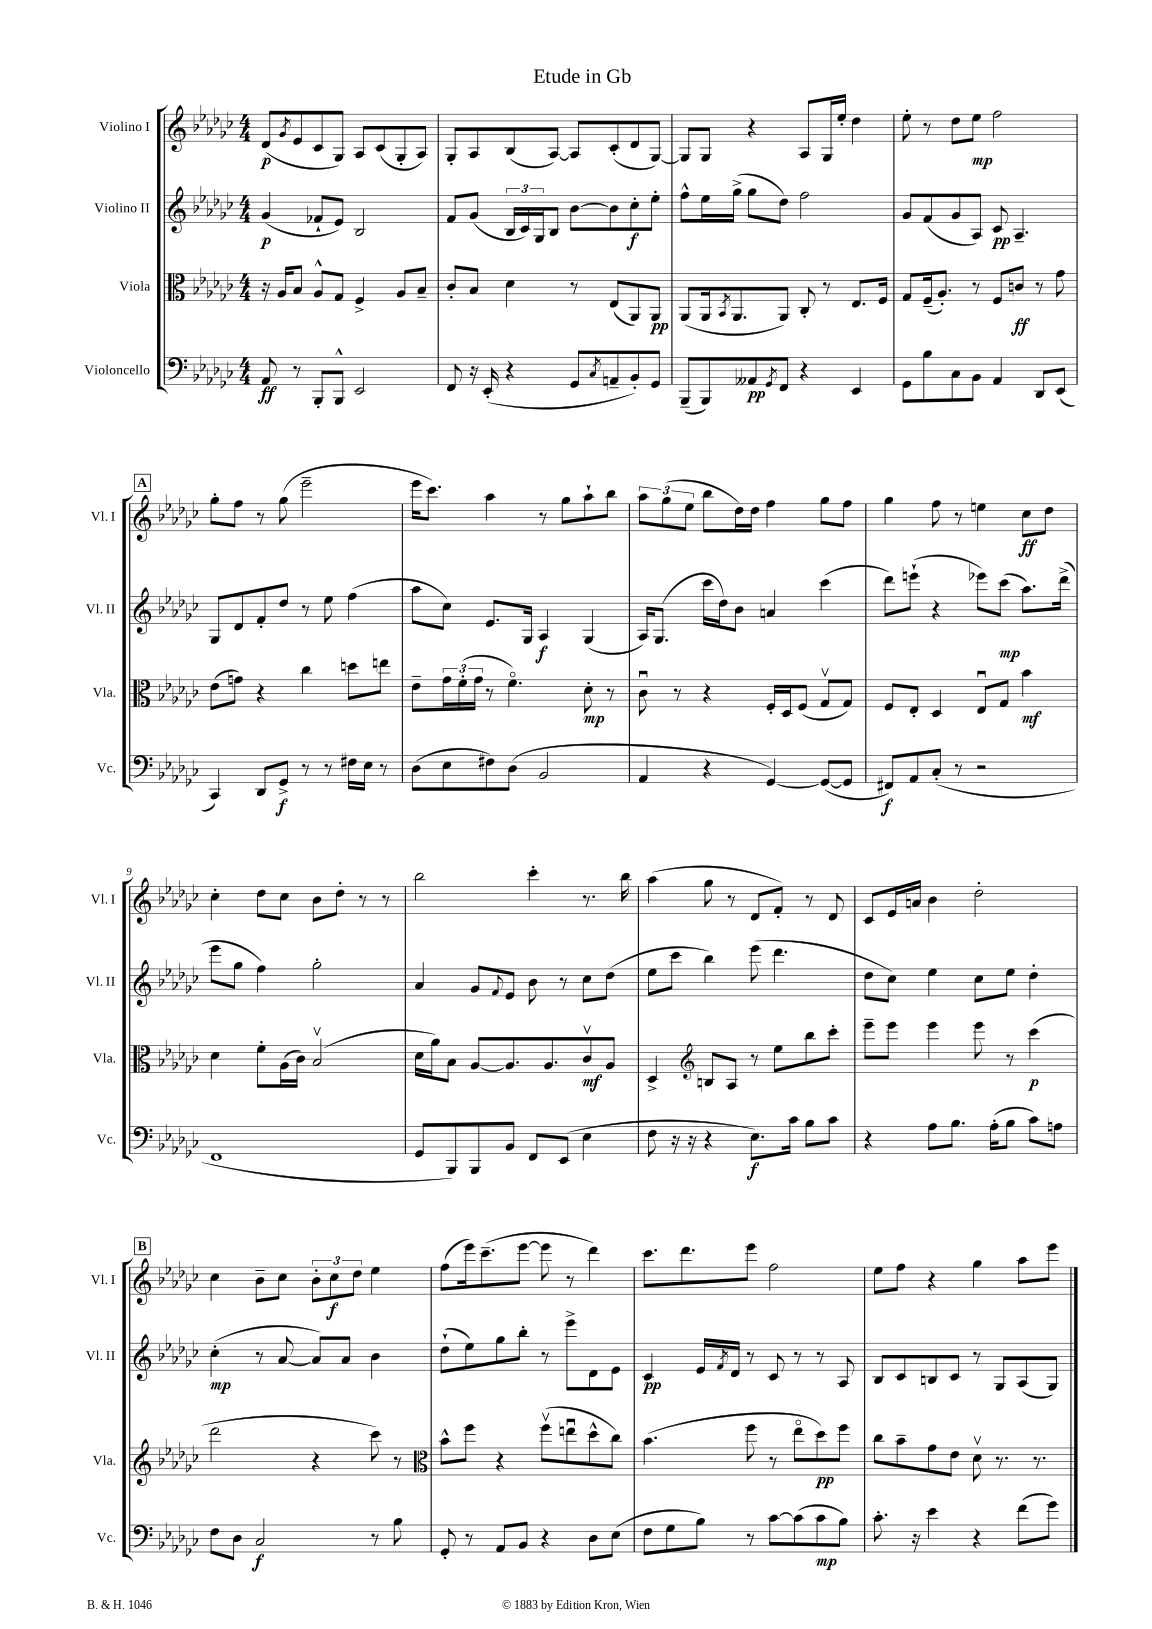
\header { title = "Etude in Gb" }
<<
\new StaffGroup <<
\new Staff = "s0" \with { instrumentName = "Violino I" shortInstrumentName = "Vl. I" } {
    \clef treble \key ges \major \numericTimeSignature \time 4/4
    des'8\p( \acciaccatura { ges'8 } ees'8 ces'8 ges8) aes8 ces'8( ges8-. aes8) |
    ges8-. aes8 bes8( aes8~) aes8 ces'8-.( des'8 ges8~) |
    ges8 ges8 r4 aes8 ges16 ees''16-. des''4 |
    ees''8-. r8 des''8 ees''8\mp f''2 |
    \mark \markup { \box "A" } ges''8-. f''8 r8 ges''8( ees'''2-- |
    ees'''16 ces'''8.) aes''4 r8 ges''8 aes''8-! bes''8 |
    \tuplet 3/2 { aes''8 ges''8( ees''8 } bes''8 des''16) des''16 f''4 ges''8 f''8 |
    ges''4 f''8 r8 e''4 ces''8\ff des''8 |
    ces''4-. des''8 ces''8 bes'8 des''8-. r8 r8 |
    bes''2 ces'''4-. r8. bes''16 |
    aes''4( ges''8 r8 des'8 f'8-.) r8 des'8 |
    ces'8 ees'16 a'16 bes'4 des''2-. |
    \mark \markup { \box "B" } ces''4 bes'8-- ces''8 \tuplet 3/2 { bes'8-. ces''8\f des''8 } ees''4 |
    f''8( ees'''16) ces'''8.--( ees'''8~ ees'''8 r8 des'''4) |
    ces'''8. des'''8. ees'''8 f''2 |
    ees''8 f''8 r4 ges''4 aes''8 ees'''8 \bar "|." |
}
\new Staff = "s1" \with { instrumentName = "Violino II" shortInstrumentName = "Vl. II" } {
    \clef treble \key ges \major \numericTimeSignature \time 4/4
    ges'4\p( fes'8-! ees'8) bes2 |
    f'8 ges'8( \tuplet 3/2 { bes16 ces'16) ges16 } bes8 bes'8~ bes'8 ces''8-.\f ees''8-. |
    f''8-^ ees''16 ges''16->( ges''8 des''8) f''2 |
    ges'8 f'8( ges'8 aes8) ces'8\pp aes4.-- |
    \mark \markup { \box "A" } ges8 des'8 f'8-. des''8 r8 ees''8 f''4( |
    aes''8 ces''8) ees'8. ges16 aes4\f ges4( |
    aes16) ges8.( ces'''16 des''16) bes'8 a'4 ces'''4( |
    des'''8) e'''8-!( r4 ees'''8) ces'''8\mp( aes''8.) des'''16->( |
    ees'''8 ges''8 f''4) ges''2-. |
    aes'4 ges'8 \appoggiatura { f'8 } ees'8 bes'8 r8 ces''8 des''8( |
    ees''8 ces'''8 bes''4) ees'''8( des'''4. |
    des''8 ces''8) ees''4 ces''8 ees''8 des''4-. |
    \mark \markup { \box "B" } ces''4-.\mp( r8 aes'8~ aes'8) aes'8 bes'4 |
    des''8-!( ees''8) ges''8 bes''8-. r8 ees'''8-> des'8 ees'8 |
    ces'4\pp ees'16 \acciaccatura { f'8 } des'16 r8 ces'8 r8 r8 aes8 |
    bes8 ces'8 b8 ces'8 r8 ges8 aes8( ges8) \bar "|." |
}
\new Staff = "s2" \with { instrumentName = "Viola" shortInstrumentName = "Vla." } {
    \clef alto \key ges \major \numericTimeSignature \time 4/4
    r16 aes16 bes8 aes8-^ ges8 f4-> aes8 bes8-- |
    ces'8-. bes8 des'4 r8 ees8( aes,8) aes,8\pp |
    aes,8( aes,16 \acciaccatura { bes,8 } aes,8. aes,8) ces8-. r8 ees8. f16 |
    ges8 f16--( aes8.-.) r8 f8 c'8\ff r8 ges'8 |
    \mark \markup { \box "A" } ees'8( g'8) r4 ces''4 d''8 e''8 |
    ees'8-- \tuplet 3/2 { ges'16 f'16-.( ges'16 } r8 f'4.\flageolet) des'8-.\mp r8 |
    ces'8\downbow r8 r4 f16-. des16 f8( ges8\upbow ges8) |
    f8 ees8-. des4 ees8\downbow ges8 bes'4\mf |
    des'4 f'8-. aes16( ces'16) bes2\upbow( |
    des'16 aes'16) bes8 aes8~ aes8. aes8. ces'8\upbow\mf aes8 |
    des4-> \clef treble b8 aes8 r8 ees''8 bes''8 ces'''8-. |
    ees'''8-- ees'''8 ees'''4 ees'''8 r8 ces'''4\p( |
    \mark \markup { \box "B" } des'''2 r4 ces'''8) r8 |
    \clef alto bes'8-^ f''8 r4 f''8\upbow( e''8\downbow des''8-^ ces''8) |
    bes'4.( f''8 r8 ees''8\flageolet des''8\pp) f''8 |
    ces''8 bes'8-- ges'8 ees'8 des'8\upbow r8. r8. \bar "|." |
}
\new Staff = "s3" \with { instrumentName = "Violoncello" shortInstrumentName = "Vc." } {
    \clef bass \key ges \major \numericTimeSignature \time 4/4
    aes,8\ff r8 bes,,8-. bes,,8-^ ees,2 |
    f,8 r16 ees,16-.( r4 ges,8 \acciaccatura { ces8 } a,8-- bes,8-.) ges,8 |
    bes,,8--( bes,,8) aeses,8\pp \acciaccatura { ges,8 } f,8 r4 ees,4 |
    ges,8 bes8 ces8 bes,8 aes,4 des,8 ees,8( |
    \mark \markup { \box "A" } ces,4) des,8 ges,8->\f r8 r8 fis16 ees16 r8 |
    des8( ees8 fis8) des8( bes,2 |
    aes,4 r4 ges,4~) ges,8~( ges,8 |
    fis,8\f) aes,8 ces8-.( r8 r2 |
    f,1 |
    ges,8 bes,,8) bes,,8 bes,8 f,8 ees,8( ees4 |
    f8 r16 r16 r4 ees8.\f) ces'16 bes8 ces'8 |
    r4 aes8 bes8. aes16-.( bes8 ces'8) a8 |
    \mark \markup { \box "B" } f8 des8 ces2\f r8 bes8 |
    ges,8-. r8 aes,8 bes,8 r4 des8 ees8( |
    f8 ges8 bes8) r8 ces'8~ ces'8( ces'8\mp bes8) |
    ces'8.-. r16 ees'4 r4 f'8( ges'8) \bar "|." |
}
>>
>>
